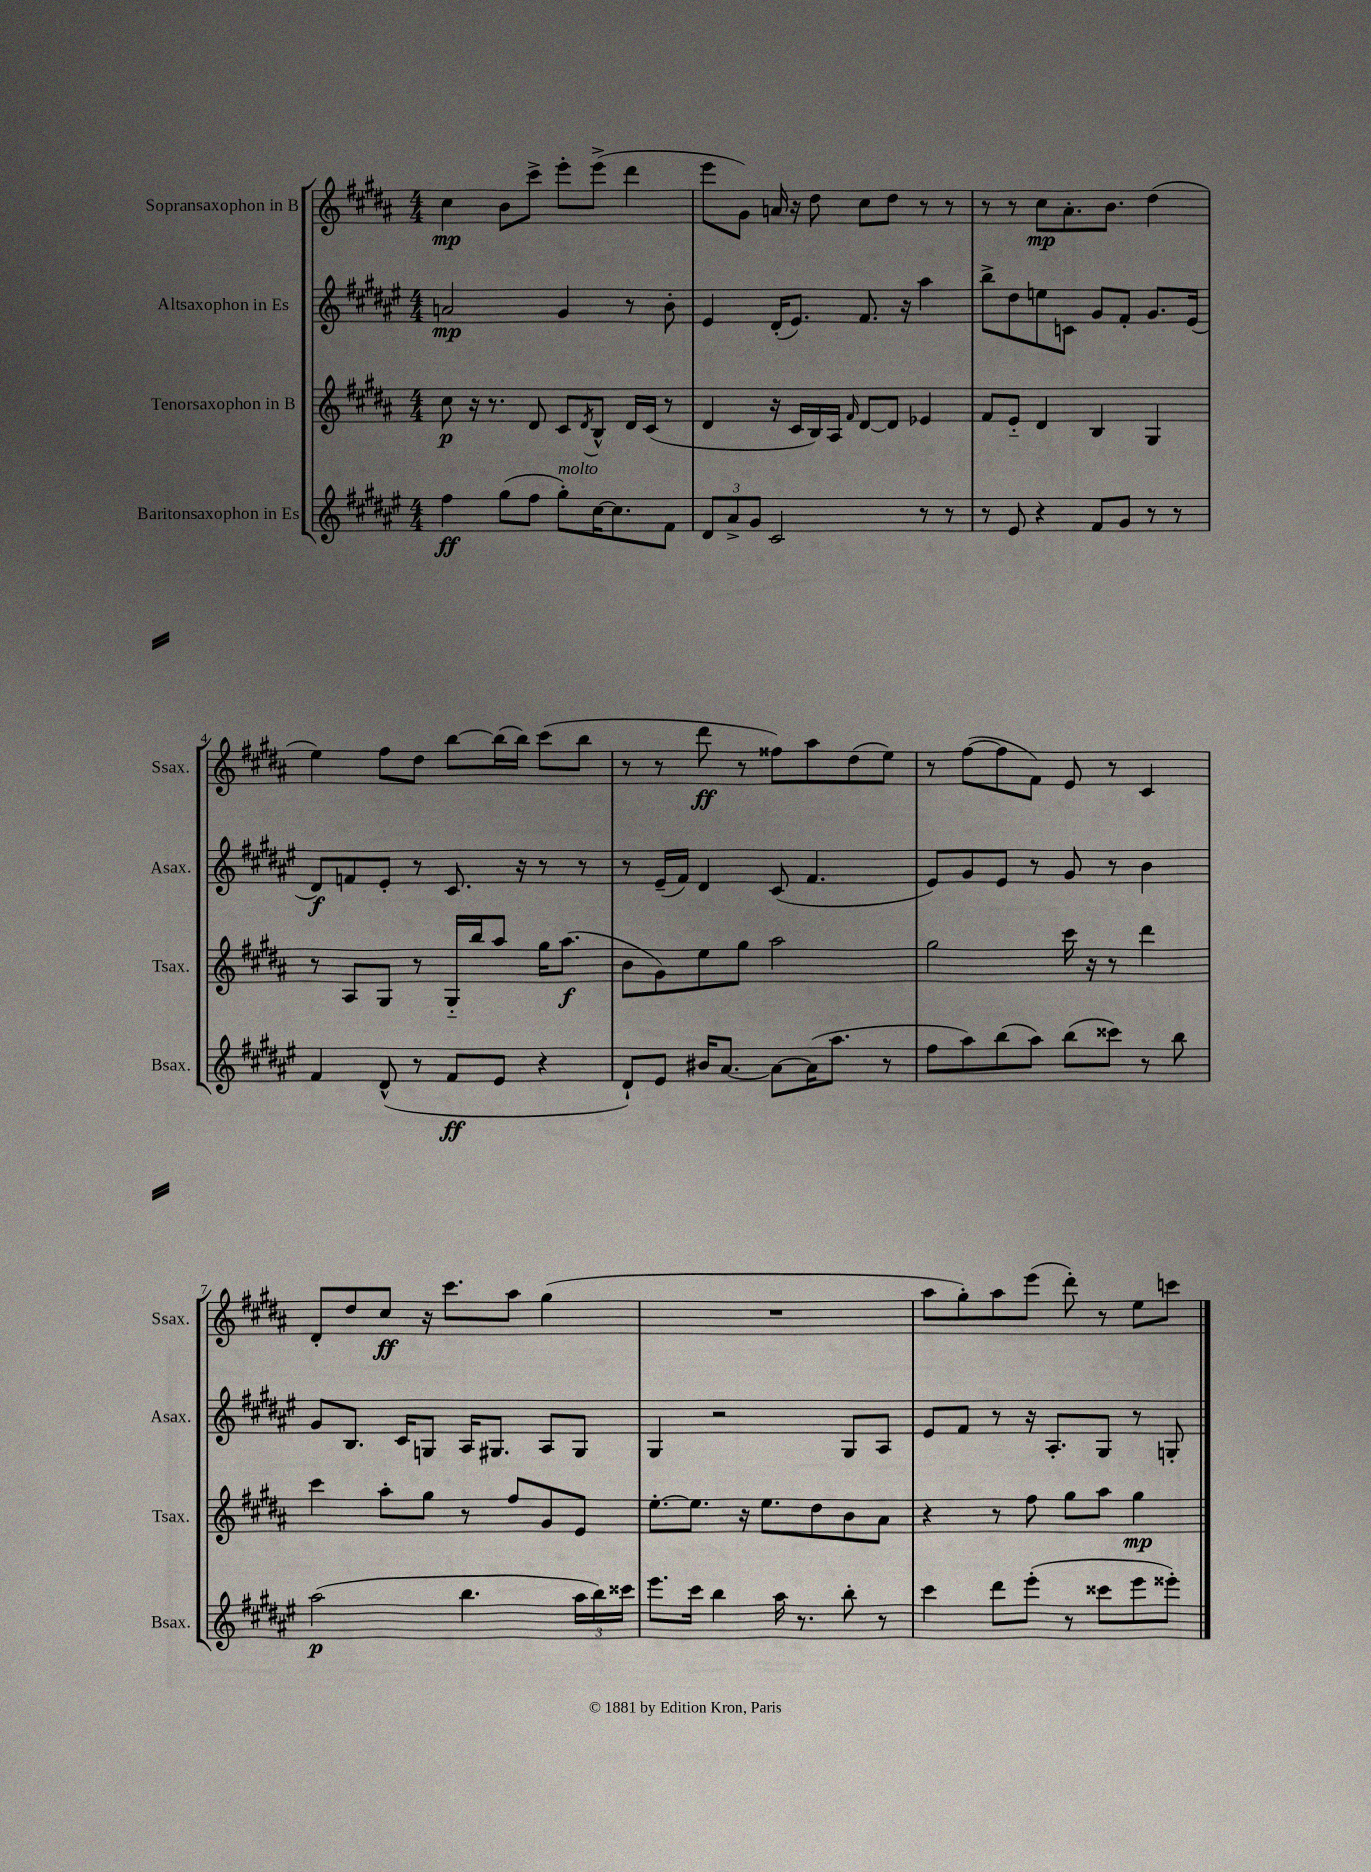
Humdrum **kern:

**kern	**dynam	**kern	**dynam	**kern	**dynam	**kern	**dynam
*part4	*part4	*part3	*part3	*part2	*part2	*part1	*part1
*staff4	*staff4	*staff3	*staff3	*staff2	*staff2	*staff1	*staff1
*I"Baritonsaxophon in Es	*	*I"Tenorsaxophon in B	*	*I"Altsaxophon in Es	*	*I"Sopransaxophon in B	*
*I'Bsax.	*	*I'Tsax.	*	*I'Asax.	*	*I'Ssax.	*
*clefG2	*	*clefG2	*	*clefG2	*	*clefG2	*
*k[f#c#g#d#a#e#]	*	*k[f#c#g#d#a#]	*	*k[f#c#g#d#a#e#]	*	*k[f#c#g#d#a#]	*
*M4/4	*	*M4/4	*	*M4/4	*	*M4/4	*
=1	=1	=1	=1	=1	=1	=1	=1
4ff#\	ff	8cc#\	p	2an/	mp	4cc#\	mp
.	.	16r	.	.	.	.	.
.	.	8.r	.	.	.	.	.
(8gg#\L	.	.	.	.	.	8b\L	.
8ff#\J	.	8d#/	.	.	.	8ccc#^\J	.
!LO:TX:a:i:t=molto	!	!	!	!	!	!	!
8gg#'\L)	.	8c#/L	.	4g#/	.	8eee'\L	.
.	.	8qd#/	.	.	.	.	.
[16cc#\K	.	8B^^/J	.	.	.	(8eee^\J	.
8.cc#\]	.	.	.	.	.	.	.
.	.	16d#/LL	.	8r	.	4ddd#\	.
.	.	(16c#/JJ	.	.	.	.	.
8f#\J	.	8r	.	8b'\	.	.	.
=2	=2	=2	=2	=2	=2	=2	=2
12d#/L	.	4d#/	.	4e#/	.	8eee\L	.
12a#^/	.	.	.	.	.	.	.
.	.	.	.	.	.	8g#\J)	.
12g#/J	.	.	.	.	.	.	.
2c#/	.	16r	.	(16d#'/KL	.	16an/	.
.	.	16c#/LL	.	8.e#/J)	.	16r	.
.	.	16B/)	.	.	.	8dd#\	.
.	.	16A#/JJ	.	.	.	.	.
.	.	16qqf#/	.	.	.	.	.
.	.	[8d#/L	.	8.f#/	.	8cc#\L	.
.	.	8d#/J]	.	.	.	8dd#\J	.
.	.	.	.	16r	.	.	.
8r	.	4e-X/	.	4aa#\	.	8r	.
8r	.	.	.	.	.	8r	.
=3	=3	=3	=3	=3	=3	=3	=3
8r	.	8f#/L	.	8bb^\L	.	8r	.
8e#/	.	8e/J	.	8dd#\	.	8r	.
4r	.	4d#/	.	8een\	.	8cc#\L	mp
.	.	.	.	8cn\J	.	8.a#'\	.
8f#/L	.	4B/	.	8g#/L	.	.	.
.	.	.	.	.	.	8.b\J	.
8g#/J	.	.	.	8f#'/J	.	.	.
8r	.	4G#/	.	8.g#/L	.	(4dd#\	.
8r	.	.	.	.	.	.	.
.	.	.	.	(16e#/Jk	.	.	.
!!LO:LB:g=z
=4	=4	=4	=4	=4	=4	=4	=4
4f#/	.	8r	.	8d#/L)	f	4ee\)	.
.	.	8A#/L	.	8fn/	.	.	.
(8d#^^/	.	8G#/J	.	8e#'/J	.	8ff#\L	.
8r	.	8r	.	8r	.	8dd#\J	.
8f#/L	ff	16G#/LL	.	8.c#/	.	[8bb\L	.
.	.	16bb/J	.	.	.	.	.
8e#/J	.	8aa#/J	.	.	.	(16bb\L]	.
.	.	.	.	16r	.	16bb\JJ)	.
4r	.	16gg#\KL	.	8r	.	(8ccc#\L	.
.	.	(8.aa#\J	f	.	.	.	.
.	.	.	.	8r	.	8bb\J	.
=5	=5	=5	=5	=5	=5	=5	=5
8d#`/L)	.	8b\L	.	8r	.	8r	.
8e#/J	.	8g#\)	.	(16e#~/LL	.	8r	.
.	.	.	.	16f#/JJ)	.	.	.
16b#X/KL	.	8ee\	.	4d#/	.	8ddd#\	ff
[8.a#/J	.	.	.	.	.	.	.
.	.	8gg#\J	.	.	.	8r	.
8a#\L_	.	2aa#\	.	(8c#/	.	8ff##X\L)	.
(16a#\K]	.	.	.	4.f#/	.	8aa#\	.
8.aa#\J	.	.	.	.	.	.	.
.	.	.	.	.	.	(8dd#\	.
8r	.	.	.	.	.	8ee\J)	.
=6	=6	=6	=6	=6	=6	=6	=6
8ff#\L	.	2gg#\	.	8e#/L)	.	8r	.
8aa#\)	.	.	.	8g#/	.	([8ff#\L	.
(8bb\	.	.	.	8e#/J	.	8ff#\]	.
8aa#\J)	.	.	.	8r	.	8f#\J)	.
(8bb\L	.	16ccc#\	.	8g#/	.	8e/	.
.	.	16r	.	.	.	.	.
8ccc##X\J)	.	8r	.	8r	.	8r	.
8r	.	4ddd#\	.	4b\	.	4c#/	.
8bb\	.	.	.	.	.	.	.
!!LO:LB:g=z
=7	=7	=7	=7	=7	=7	=7	=7
(2aa#\	p	4ccc#\	.	8g#/L	.	8d#'/L	.
.	.	.	.	8.B/J	.	8dd#/	.
.	.	8aa#'\L	.	.	.	8cc#/J	ff
.	.	.	.	16c#/KL	.	.	.
.	.	8gg#\J	.	8Gn/J	.	16r	.
.	.	.	.	.	.	8.ccc#\L	.
4.bb\	.	8r	.	16A#/KL	.	.	.
.	.	.	.	8.G#X/J	.	.	.
.	.	8ff#/L	.	.	.	8aa#\J	.
.	.	8g#/	.	8A#/L	.	(4gg#\	.
24aa#\LL	.	8e/J	.	8G#/J	.	.	.
24bb\)	.	.	.	.	.	.	.
24ccc##X\JJ	.	.	.	.	.	.	.
=8	=8	=8	=8	=8	=8	=8	=8
8.eee#\L	.	[8.ee'\L	.	4G#/	.	1r	.
16ccc#\Jk	.	8.ee\J]	.	.	.	.	.
4bb\	.	.	.	2r	.	.	.
.	.	16r	.	.	.	.	.
.	.	8.ee\L	.	.	.	.	.
16aa#\	.	.	.	.	.	.	.
8.r	.	.	.	.	.	.	.
.	.	8dd#\	.	.	.	.	.
8bb'\	.	8b\	.	8G#/L	.	.	.
8r	.	8a#\J	.	8A#/J	.	.	.
=9	=9	=9	=9	=9	=9	=9	=9
4ccc#\	.	4r	.	8e#/L	.	8aa#\L	.
.	.	.	.	8f#/J	.	8gg#'\)	.
8ddd#\L	.	8r	.	8r	.	8aa#\	.
(8eee#'\J	.	8ff#\	.	16r	.	(8eee\J	.
.	.	.	.	8.A#'/L	.	.	.
8r	.	8gg#\L	.	.	.	8ddd#'\)	.
8ccc##X\L	.	8aa#\J	.	8G#/J	.	8r	.
8eee#\	.	4gg#\	mp	8r	.	8ee\L	.
8eee##X'\J)	.	.	.	8Gn'/	.	8cccn\J	.
==	==	==	==	==	==	==	==
*-	*-	*-	*-	*-	*-	*-	*-
